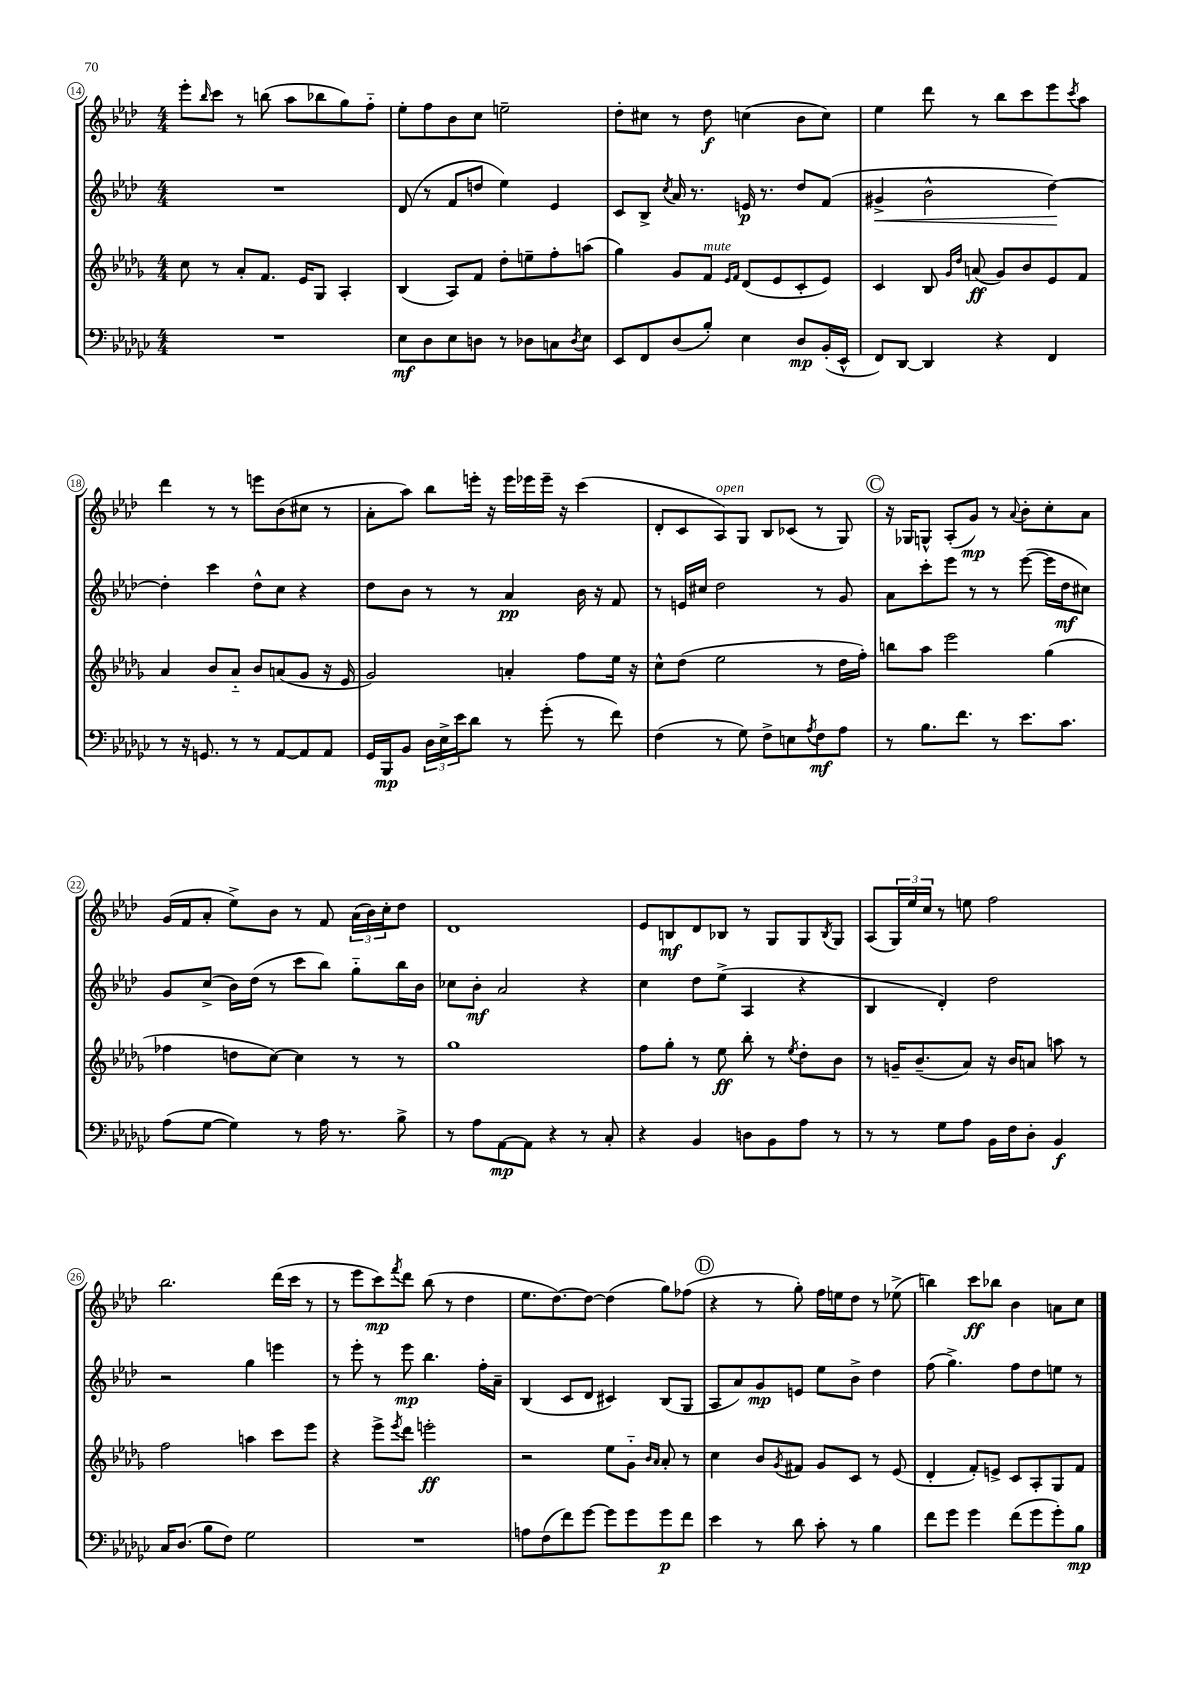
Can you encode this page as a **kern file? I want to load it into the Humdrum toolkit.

**kern	**dynam	**kern	**dynam	**kern	**dynam	**kern	**dynam
*part4	*part4	*part3	*part3	*part2	*part2	*part1	*part1
*staff4	*staff4	*staff3	*staff3	*staff2	*staff2	*staff1	*staff1
*clefF4	*	*clefG2	*	*clefG2	*	*clefG2	*
*k[b-e-a-d-g-c-]	*	*k[b-e-a-d-g-]	*	*k[b-e-a-d-]	*	*k[b-e-a-d-]	*
*M4/4	*	*M4/4	*	*M4/4	*	*M4/4	*
=14	=14	=14	=14	=14	=14	=14	=14
1r	.	8cc\	.	1r	.	8eee-'\L	.
.	.	.	.	.	.	16qqbb-/	.
.	.	8r	.	.	.	8ccc\J	.
.	.	8a-'/L	.	.	.	8r	.
.	.	8.f/J	.	.	.	(8bbn\	.
.	.	.	.	.	.	8aa-\L	.
.	.	16e-/KL	.	.	.	.	.
.	.	8G-/J	.	.	.	8bb-X\	.
.	.	4A-'/	.	.	.	8gg\)	.
.	.	.	.	.	.	8ff\J	.
=15	=15	=15	=15	=15	=15	=15	=15
8E-\L	mf	(4B-/	.	(8d-/	.	8ee-'\L	.
8D-\	.	.	.	8r	.	8ff\	.
8E-\	.	8A-/L)	.	8f/L	.	8b-\	.
8Dn\J	.	8f/J	.	8ddn/J	.	8cc\J	.
8r	.	8dd-'\L	.	4ee-\)	.	2een~\	.
8D-X\L	.	8een~\	.	.	.	.	.
8Cn\	.	8ff'\	.	4e-/	.	.	.
8qD-/	.	.	.	.	.	.	.
8E-\J	.	(8aan\J	.	.	.	.	.
=16	=16	=16	=16	=16	=16	=16	=16
8EE-/L	.	4gg-\)	.	8c/L	.	8dd-'\L	.
8FF/	.	.	.	8B-^/J	.	8cc#X\J	.
.	.	.	.	8qcc/	.	.	.
(8D-/	.	8g-/L	.	16a-/	.	8r	.
.	.	.	.	8.r	.	.	.
!	!	!LO:TX:a:i:t=mute	!	!	!	!	!
8B-'/J)	.	8f/J	.	.	.	8dd-\	f
.	.	16qqe-/LL	.	.	.	.	.
.	.	16qqf/JJ	.	.	.	.	.
4E-\	.	(8d-/L	.	16en/	p	(4ccn\	.
.	.	.	.	8.r	.	.	.
.	.	8e-/	.	.	.	.	.
8D-/L	mp	8c'/	.	8dd-/L	.	8b-\L	.
(16BB-'/L	.	8e-/J)	.	(8f/J	.	8cc\J)	.
16EE-^^/JJ	.	.	.	.	.	.	.
=17	=17	=17	=17	=17	=17	=17	=17
!	!	!	!	!	!LO:HP:b	!	!
8FF/L)	.	4c/	.	4g#X^/	<	4ee-\	.
[8DD-/J	.	.	.	.	.	.	.
4DD-/]	.	8B-/	.	2b-^^\	.	8ddd-\	.
.	.	16qqg-/LL	.	.	.	.	.
.	.	16qqdd-/JJ	.	.	.	.	.
.	.	(8an/	ff	.	.	8r	.
4r	.	8g-/L)	.	.	.	8bb-\L	.
.	.	8b-/	.	.	.	8ccc\	.
4FF/	.	8e-/	.	[4dd-\)	.	8eee-\	.
.	.	.	.	.	.	8qccc/	.
.	.	8f/J	.	.	.	8aa-\J	.
.	.	.	.	.	[	.	.
!!LO:LB:g=z
=18	=18	=18	=18	=18	=18	=18	=18
8r	.	4a-/	.	4dd-'\]	.	4ddd-\	.
16r	.	.	.	.	.	.	.
8.GGn/	.	.	.	.	.	.	.
.	.	8b-/L	.	4ccc\	.	8r	.
8r	.	8a-/J	.	.	.	8r	.
8r	.	8b-/L	.	8dd-^^\L	.	8eeen\L	.
[8AA-/L	.	(8an/	.	8cc\J	.	(8b-\	.
8AA-/]	.	8g-/J	.	4r	.	8cc#X\J	.
8AA-/J	.	16r	.	.	.	8r	.
.	.	16e-/	.	.	.	.	.
=19	=19	=19	=19	=19	=19	=19	=19
16GG-/LL	.	2g-/)	.	8dd-\L	.	8a-'\L	.
16BBB-/J	mp	.	.	.	.	.	.
8BB-/J	.	.	.	8b-\J	.	8aa-\J)	.
24D-\LL	.	.	.	8r	.	8bb-\L	.
24E-^\	.	.	.	.	.	.	.
24e-\J	.	.	.	.	.	.	.
8d-\J	.	.	.	8r	.	16eeen'\Jk	.
.	.	.	.	.	.	16r	.
8r	.	4an'/	.	4a-/	pp	16eee\LL	.
.	.	.	.	.	.	16eee-X\	.
(8g-'\	.	.	.	.	.	16eee-~\JJ	.
.	.	.	.	.	.	16r	.
8r	.	8ff\L	.	16b-\	.	(4ccc\	.
.	.	.	.	16r	.	.	.
8f\)	.	16ee-\Jk	.	8f/	.	.	.
.	.	16r	.	.	.	.	.
=20	=20	=20	=20	=20	=20	=20	=20
(4F\	.	8cc^^\L	.	8r	.	8d-'/L	.
.	.	(8dd-\J	.	16en/LL	.	8c/	.
.	.	.	.	16cc#X/JJ	.	.	.
!	!	!	!	!	!	!LO:TX:a:i:t=open	!
8r	.	2ee-\	.	2dd-\	.	8A-/)	.
8G-\)	.	.	.	.	.	8G/J	.
8F^\L	.	.	.	.	.	8B-/L	.
8En\	.	.	.	.	.	(8c-X/J	.
8qA-/	.	.	.	.	.	.	.
8F\	mf	8r	.	8r	.	8r	.
8A-\J	.	16dd-\LL	.	8g/	.	8G/)	.
.	.	16ff'\JJ)	.	.	.	.	.
!!LO:REH:place=s1:t=C
=21	=21	=21	=21	=21	=21	=21	=21
8r	.	8bbn\L	.	8a-\L	.	16r	.
.	.	.	.	.	.	16G-X/KL	.
8.B-\L	.	8aa-\J	.	8ccc'\	.	8Gn^^/J	.
.	.	2eee-\	.	8eee-\J	.	(8A-'/L	.
8.f\J	.	.	.	.	.	.	.
.	.	.	.	8r	.	8g/J)	mp
8r	.	.	.	8r	.	8r	.
.	.	.	.	.	.	8qqa-/	.
8.e-\L	.	.	.	([8eee-\	.	8b-'\L	.
.	.	(4gg-\	.	16eee-\LL]	.	8cc'\	.
8.c-\J	.	.	.	16dd-\J	mf	.	.
.	.	.	.	8cc#X\J)	.	8a-\J	.
!!LO:LB:g=z
=22	=22	=22	=22	=22	=22	=22	=22
(8A-\L	.	4ff-X\	.	8g/L	.	(16g/LL	.
.	.	.	.	.	.	16f/J	.
[8G-\J	.	.	.	(8cc^/J	.	8a-'/J	.
4G-\])	.	8ddn\L	.	16b-\LL)	.	8ee-^\L)	.
.	.	.	.	(16dd-\JJ	.	.	.
.	.	[8cc\J)	.	8r	.	8b-\J	.
8r	.	4cc\]	.	8ccc\L	.	8r	.
16A-\	.	.	.	8bb-\J)	.	8f/	.
8.r	.	.	.	.	.	.	.
.	.	8r	.	8gg\L	.	(24a-\LL	.
.	.	.	.	.	.	24b-\)	.
.	.	.	.	.	.	24cc'\J	.
8B-^\	.	8r	.	16bb-\L	.	8dd-\J	.
.	.	.	.	16b-\JJ	.	.	.
=23	=23	=23	=23	=23	=23	=23	=23
8r	.	1gg-	.	8cc-X\L	.	1d-	.
8A-\L	.	.	.	8b-'\J	mf	.	.
[8AA-\	mp	.	.	2a-/	.	.	.
8AA-\J]	.	.	.	.	.	.	.
4r	.	.	.	.	.	.	.
8r	.	.	.	4r	.	.	.
8C-'/	.	.	.	.	.	.	.
=24	=24	=24	=24	=24	=24	=24	=24
4r	.	8ff\L	.	4cc\	.	8e-/L	.
.	.	8gg-'\J	.	.	.	8Bn/	mf
4BB-/	.	8r	.	8dd-\L	.	8d-/	.
.	.	8ee-\	ff	(8ee-^\J	.	8B-X/J	.
8Dn\L	.	8bb-'\	.	4A-/	.	8r	.
8BB-\	.	8r	.	.	.	8G/L	.
.	.	8qee-/	.	.	.	.	.
8A-\J	.	8dd-'\L	.	4r	.	8G/	.
.	.	.	.	.	.	8qB-/	.
8r	.	8b-\J	.	.	.	8G/J	.
=25	=25	=25	=25	=25	=25	=25	=25
8r	.	8r	.	4B-/	.	(8A-/L	.
8r	.	16gn~/KL	.	.	.	24G/L)	.
.	.	.	.	.	.	24ee-/	.
.	.	(8.b-~/	.	.	.	.	.
.	.	.	.	.	.	24cc/JJ	.
8G-\L	.	.	.	4d-'/)	.	8r	.
8A-\J	.	8a-/J)	.	.	.	8een\	.
16BB-\LL	.	16r	.	2dd-\	.	2ff\	.
16F\J	.	16b-/KL	.	.	.	.	.
8D-'\J	.	8an/J	.	.	.	.	.
4BB-/	f	8aan\	.	.	.	.	.
.	.	8r	.	.	.	.	.
!!LO:LB:g=z
=26	=26	=26	=26	=26	=26	=26	=26
16C-/KL	.	2ff\	.	2r	.	2.bb-\	.
(8.D-/J	.	.	.	.	.	.	.
8B-\L	.	.	.	.	.	.	.
8F\J)	.	.	.	.	.	.	.
2G-\	.	4aan\	.	4gg\	.	.	.
.	.	8ccc\L	.	4eeen\	.	(16ddd-\LL	.
.	.	.	.	.	.	16ccc\JJ	.
.	.	8eee-\J	.	.	.	8r	.
=27	=27	=27	=27	=27	=27	=27	=27
1r	.	4r	.	8r	.	8r	.
.	.	.	.	8eee-'\	.	8eee-\L	.
.	.	8eee-^\L	.	8r	.	8ccc\)	mp
.	.	8qeee-/	.	.	.	8qfff/	.
.	.	8ddd-\J	.	8eee-\	mp	8ddd-\J	.
.	.	2eeen'\	ff	4.bb-\	.	(8bb-\	.
.	.	.	.	.	.	8r	.
.	.	.	.	.	.	4dd-\	.
.	.	.	.	16ff'\LL	.	.	.
.	.	.	.	16a-~\JJ	.	.	.
=28	=28	=28	=28	=28	=28	=28	=28
8An\L	.	2r	.	(4B-/	.	8.ee-\L	.
(8F\	.	.	.	.	.	.	.
.	.	.	.	.	.	[8.dd-\)	.
8f\)	.	.	.	8c/L	.	.	.
[8g-\J	.	.	.	8d-/J	.	8dd-\J_	.
8g-\L]	.	8ee-\L	.	4c#X/)	.	(4dd-\]	.
8g-\	.	8g-\J	.	.	.	.	.
.	.	16qqb-/LL	.	.	.	.	.
.	.	16qqa-/JJ	.	.	.	.	.
8g-\	p	8a-'/	.	(8B-/L	.	8gg\L)	.
8f\J	.	8r	.	8G/J	.	(8ff-X\J	.
!!LO:REH:place=s1:t=D
=29	=29	=29	=29	=29	=29	=29	=29
4e-\	.	4cc\	.	8A-/L	.	4r	.
.	.	.	.	8a-/)	.	.	.
8r	.	8b-/L	.	8g/	mp	8r	.
.	.	8qg-/	.	.	.	.	.
8d-\	.	8f#X/J	.	8en/J	.	8gg'\)	.
8c-'\	.	8g-/L	.	8ee-\L	.	16ff\LL	.
.	.	.	.	.	.	16een\J	.
8r	.	8c/J	.	8b-^\J	.	8dd-\J	.
4B-\	.	8r	.	4dd-\	.	8r	.
.	.	(8e-/	.	.	.	(8ee-X^\	.
=30	=30	=30	=30	=30	=30	=30	=30
8f\L	.	4d-'/	.	(8ff\	.	4bbn\)	.
8g-\J	.	.	.	4.gg^\)	.	.	.
4g-\	.	8f'/L)	.	.	.	8ccc\L	ff
.	.	8en^/J	.	.	.	8bb-X\J	.
(8f\L	.	8c/L	.	8ff\L	.	4b-\	.
8g-\	.	8A-'/	.	8dd-\	.	.	.
8g-'\)	.	8G-/	.	8een\J	.	8an\L	.
8B-\J	mp	8f/J	.	8r	.	8cc\J	.
==	==	==	==	==	==	==	==
*-	*-	*-	*-	*-	*-	*-	*-
